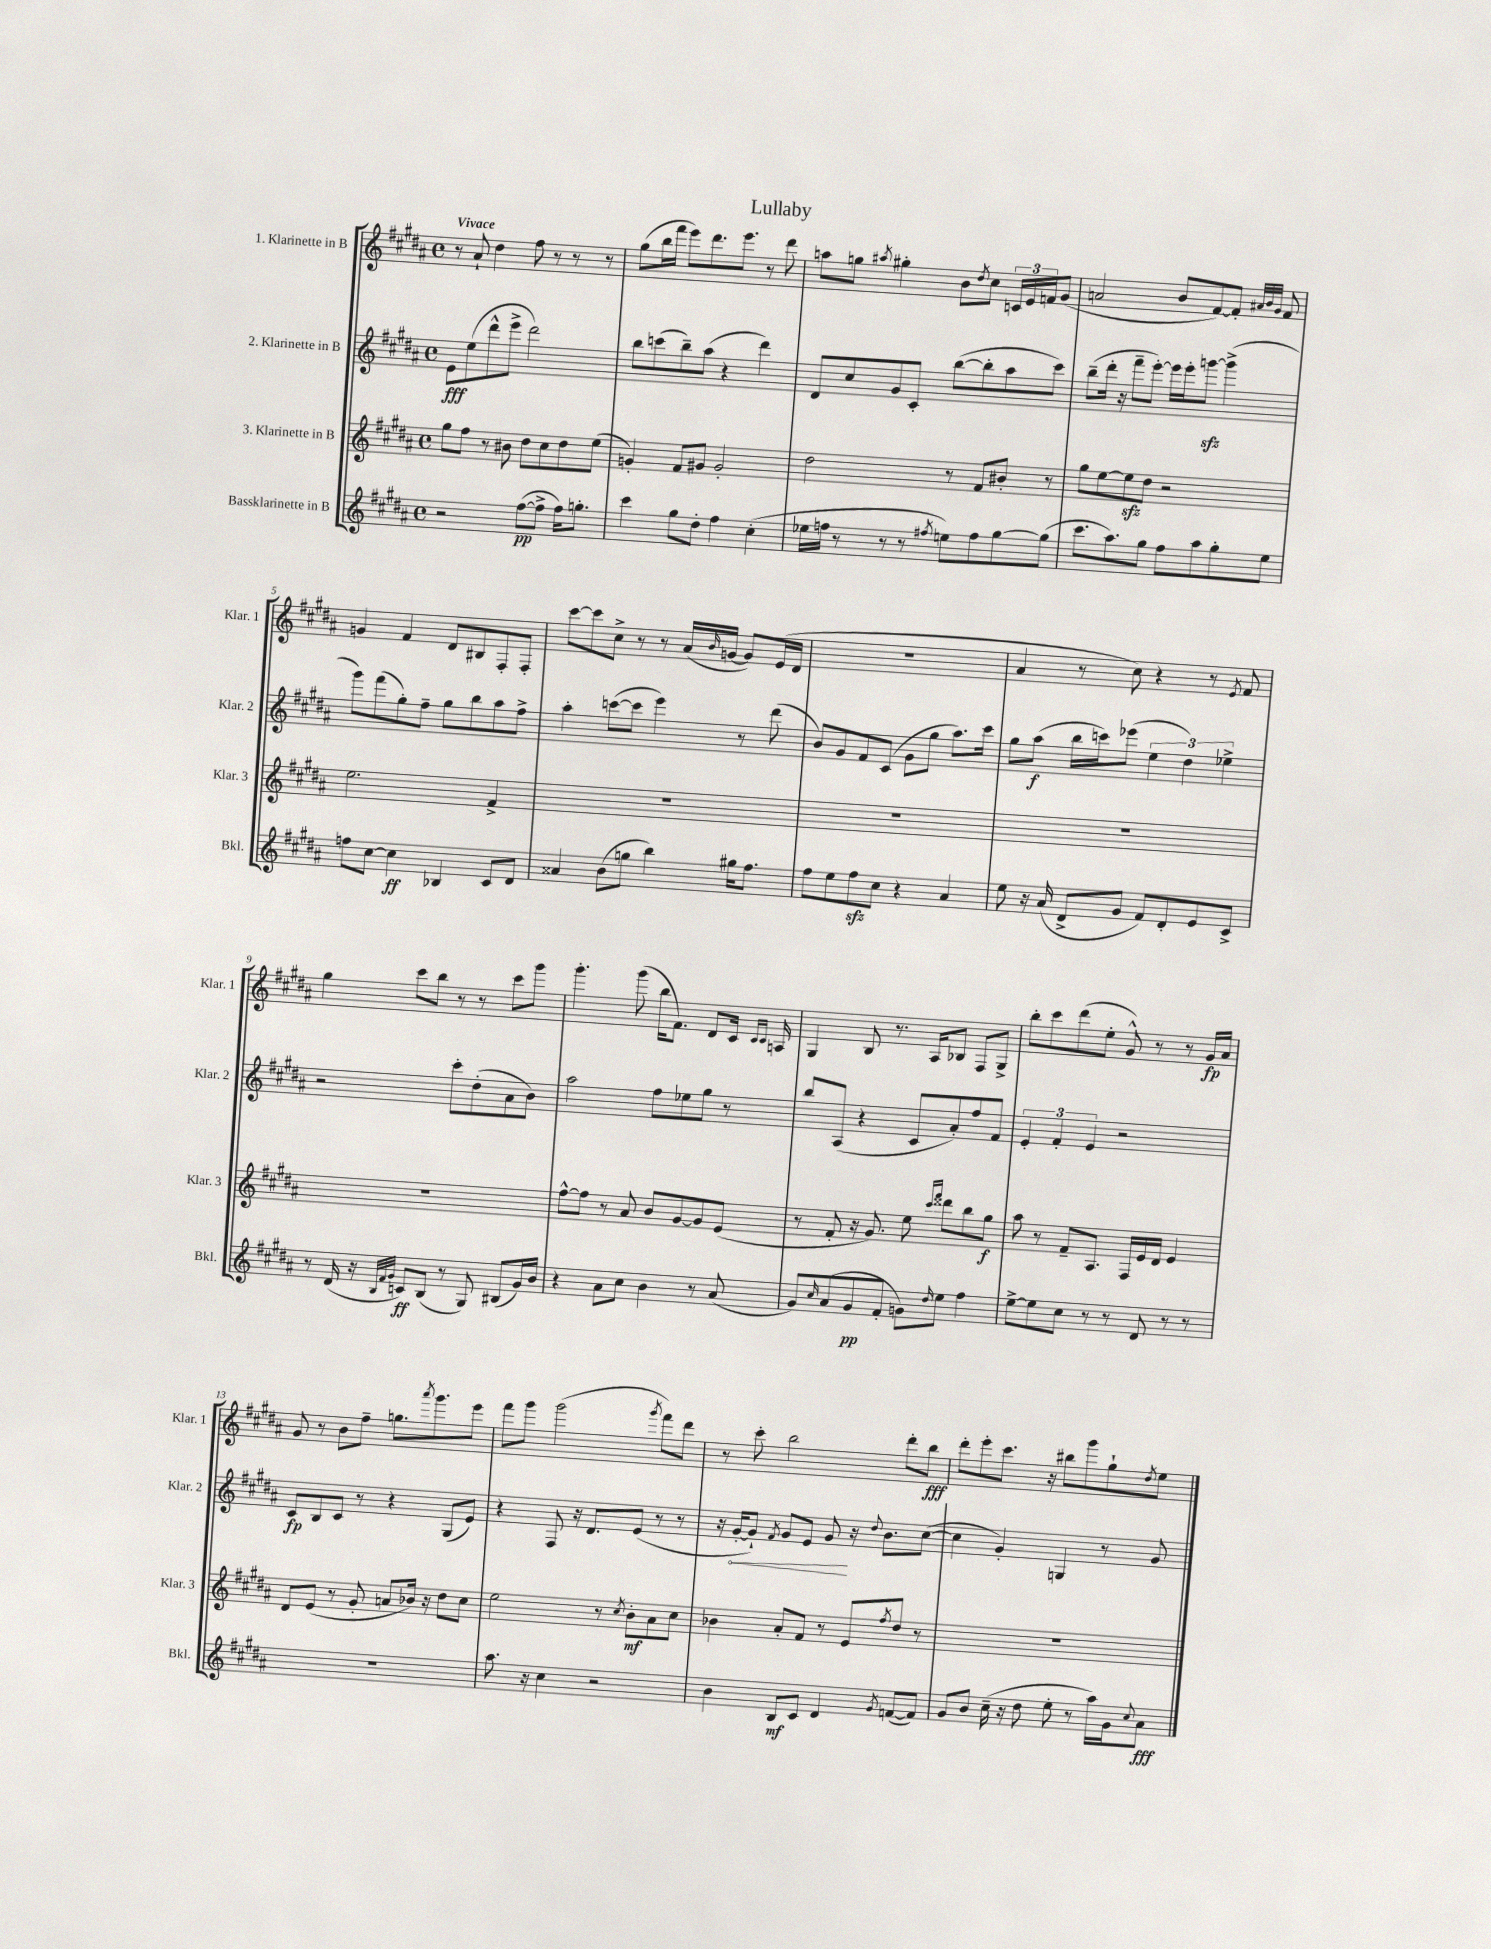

**kern	**dynam	**kern	**dynam	**kern	**dynam	**kern	**dynam
*part4	*part4	*part3	*part3	*part2	*part2	*part1	*part1
*staff4	*staff4	*staff3	*staff3	*staff2	*staff2	*staff1	*staff1
*I"Bassklarinette in B	*	*I"3. Klarinette in B	*	*I"2. Klarinette in B	*	*I"1. Klarinette in B	*
*I'Bkl.	*	*I'Klar. 3	*	*I'Klar. 2	*	*I'Klar. 1	*
*clefG2	*	*clefG2	*	*clefG2	*	*clefG2	*
*k[f#c#g#d#a#]	*	*k[f#c#g#d#a#]	*	*k[f#c#g#d#a#]	*	*k[f#c#g#d#a#]	*
*M4/4	*	*M4/4	*	*M4/4	*	*M4/4	*
*met(c)	*	*met(c)	*	*met(c)	*	*met(c)	*
=1	=1	=1	=1	=1	=1	=1	=1
!	!	!	!	!	!	!LO:TX:a:B:t=Vivace	!
2r	.	8gg#\L	.	8e\L	fff	8r	.
.	.	8ff#\J	.	(8ee\	.	8a#`/	.
.	.	8r	.	8ddd#^^\	.	4dd#\	.
.	.	8b#X\	.	8eee^\J	.	.	.
([8ff#\L	pp	8dd#\L	.	2ddd#\)	.	8ff#\	.
8ff#^\J]	.	8cc#\	.	.	.	8r	.
16ff#\KL)	.	8dd#\	.	.	.	8r	.
8.ggn'\J	.	.	.	.	.	.	.
.	.	(8ee\J	.	.	.	8r	.
=2	=2	=2	=2	=2	=2	=2	=2
4ccc#\	.	4gn'/)	.	8bb\L	.	(8gg#\L	.
.	.	.	.	(8cccn\	.	16bb\L	.
.	.	.	.	.	.	16fff#\JJ	.
8gg#\L	.	8f#/L	.	8bb~\)	.	8eee\L)	.
8dd#'\J	.	8g#X/J	.	(8aa#\J	.	8.ddd#\	.
4ff#\	.	2g#'/	.	4r	.	.	.
.	.	.	.	.	.	8.eee\J	.
(4cc#'\	.	.	.	4ddd#\)	.	8r	.
.	.	.	.	.	.	8ddd#\	.
=3	=3	=3	=3	=3	=3	=3	=3
16ee-X\LL	.	2dd#\	.	8d#/L	.	8aan\L	.
16ffn\JJ	.	.	.	.	.	.	.
8r	.	.	.	8cc#/	.	8ggn\J	.
.	.	.	.	.	.	8qaa#X/	.
8r	.	.	.	8g#/	.	4gg#X'\	.
8r	.	.	.	8c#'/J	.	.	.
8qff#X/	.	.	.	.	.	.	.
8een\L)	.	8r	.	([8bb\L	.	8b\L	.
.	.	.	.	.	.	8qdd#/	.
8ff#\	.	8f#/L	.	8bb'\]	.	8cc#\J	.
[8gg#\	.	8b#X'/J	.	8aa#\	.	24cn/LL	.
.	.	.	.	.	.	24e/	.
.	.	.	.	.	.	24fn/J	.
(8gg#\J]	.	8r	.	8ccc#\J)	.	(8g#/J	.
=4	=4	=4	=4	=4	=4	=4	=4
8.ccc#\L	.	8gg#\L	.	(8bb~\L	.	2an/	.
.	.	[8ee\	.	16ddd#'\Jk	.	.	.
8.aa#\)	.	.	.	16r	.	.	.
.	.	8eezz\]	.	8fff#~\L	.	.	.
8gg#\J	.	8dd#\J	.	[8eee'\J)	.	.	.
8ff#\L	.	2r	.	16eee\LL]	.	8b/L	.
.	.	.	.	16eee'\J	.	.	.
8aa#\	.	.	.	[8gggnzz\J	.	[8f#/)	.
8gg#'\	.	.	.	(4ggg^\]	.	8f#'/J]	.
.	.	.	.	.	.	32qqa#X/LLL	.
.	.	.	.	.	.	32qqb/	.
.	.	.	.	.	.	32qqg#/JJJ	.
8ee\J	.	.	.	.	.	8f#/	.
!!LO:LB:g=z
=5	=5	=5	=5	=5	=5	=5	=5
8ffn\L	.	2.ee\	.	8ggg#\L)	.	4gn/	.
[8cc#\J	.	.	.	(8fff#\	.	.	.
4cc#\]	ff	.	.	8gg#'\)	.	4f#/	.
.	.	.	.	8ff#~\J	.	.	.
4B-X/	.	.	.	8gg#\L	.	8d#/L	.
.	.	.	.	8bb\	.	8B#X/	.
8c#/L	.	4f#^/	.	8aa#\	.	8F#'/	.
8d#/J	.	.	.	8ff#^\J	.	8F#'/J	.
=6	=6	=6	=6	=6	=6	=6	=6
4a##X/	.	1r	.	4aa#'\	.	[8ccc#\L	.
.	.	.	.	.	.	8ccc#\]	.
(8b\L	.	.	.	([8cccn\L	.	8cc#^\J	.
8ggn\J	.	.	.	8ccc\J]	.	8r	.
4bb\)	.	.	.	4eee\)	.	8r	.
.	.	.	.	.	.	(16a#/LL	.
.	.	.	.	.	.	16qqb/	.
.	.	.	.	.	.	[16gn/JJ	.
16gg#X\KL	.	.	.	8r	.	8g/L])	.
8.ff#\J	.	.	.	.	.	.	.
.	.	.	.	(8ddd#\	.	(16e/L	.
.	.	.	.	.	.	16d#/JJ	.
=7	=7	=7	=7	=7	=7	=7	=7
8ff#\L	.	1r	.	8b/L)	.	1r	.
8ee\	.	.	.	8g#/	.	.	.
8ff#zz\	.	.	.	8f#/	.	.	.
8cc#\J	.	.	.	(8c#/J	.	.	.
4r	.	.	.	8g#\L	.	.	.
.	.	.	.	8gg#\J	.	.	.
4a#/	.	.	.	8.aa#\L)	.	.	.
.	.	.	.	16ccc#\Jk	.	.	.
=8	=8	=8	=8	=8	=8	=8	=8
8ee\	.	1r	.	8gg#\L	.	4a#/	.
16r	.	.	.	(8aa#\J	f	.	.
(16a#/	.	.	.	.	.	.	.
8d#^/L	.	.	.	16bb\LL	.	8r	.
.	.	.	.	16cccn\J)	.	.	.
8g#/J	.	.	.	(8eee-X\J	.	8cc#\)	.
8f#/L)	.	.	.	6ee\	.	4r	.
8d#'/	.	.	.	.	.	.	.
.	.	.	.	6dd#\)	.	.	.
8e/	.	.	.	.	.	8r	.
.	.	.	.	6ee-X^\	.	.	.
.	.	.	.	.	.	8qe/	.
8c#^/J	.	.	.	.	.	8f#/	.
!!LO:LB:g=z
=9	=9	=9	=9	=9	=9	=9	=9
8r	.	1r	.	2r	.	4gg#\	.
(16d#/	.	.	.	.	.	.	.
16r	.	.	.	.	.	.	.
32qqB/LLL	.	.	.	.	.	.	.
32qqf#/	.	.	.	.	.	.	.
32qqg#/JJJ	.	.	.	.	.	.	.
8cn/L)	ff	.	.	.	.	8ccc#\L	.
(8B/J	.	.	.	.	.	8bb\J	.
8r	.	.	.	8ccc#'\L	.	8r	.
8G#/)	.	.	.	(8dd#'\	.	8r	.
(8B#X/L	.	.	.	8a#\	.	8ccc#\L	.
16g#/L)	.	.	.	8b\J)	.	8ggg#\J	.
16b/JJ	.	.	.	.	.	.	.
=10	=10	=10	=10	=10	=10	=10	=10
4r	.	[8ff#^^\L	.	2aa#\	.	4.ggg#'\	.
.	.	8ff#\J]	.	.	.	.	.
8a#\L	.	8r	.	.	.	.	.
8cc#\J	.	8a#/	.	.	.	(8ggg#\	.
4b\	.	8b/L	.	8ff#\L	.	16bb\KL	.
.	.	.	.	.	.	8.f#\J)	.
.	.	[8g#/	.	8ee-X\	.	.	.
8r	.	8g#/]	.	8gg#\J	.	8d#/L	.
(8a#/	.	(8e/J	.	8r	.	16c#/Jk	.
.	.	.	.	.	.	16qqc#/LL	.
.	.	.	.	.	.	16qqc#/JJ	.
.	.	.	.	.	.	16An/	.
=11	=11	=11	=11	=11	=11	=11	=11
8g#/L)	.	8r	.	8bb/L	.	4G#/	.
16qqcc#/	.	.	.	.	.	.	.
(8a#/	.	8f#'/	.	(8A#/J	.	.	.
8g#/	pp	16r	.	4r	.	8B/	.
.	.	8.g#/)	.	.	.	.	.
8f#'/J	.	.	.	.	.	8.r	.
8gn\L)	.	8ee\	.	8c#/L	.	.	.
.	.	.	.	.	.	16A#/KL	.
.	.	16qqccc#/LL	.	.	.	.	.
16qqdd#/	.	16qqfff#/JJ	.	.	.	.	.
8ee\J	.	8ddd##X\L	.	8a#'/)	.	8B-X/J	.
4ff#\	.	8bb\	.	8ff#/	.	8F#/L	.
.	.	8gg#\J	f	8f#/J	.	8G#^/J	.
=12	=12	=12	=12	=12	=12	=12	=12
[8ee^\L	.	8aa#\	.	6e'/	.	8bb'\L	.
8ee\]	.	8r	.	.	.	8ccc#\	.
.	.	.	.	6f#'/	.	.	.
8cc#\J	.	8f#~/L	.	.	.	(8ddd#\	.
.	.	.	.	6e/	.	.	.
8r	.	8.A#/J	.	.	.	8ee'\J	.
8r	.	.	.	2r	.	8g#^^/)	.
.	.	16F#/LL	.	.	.	.	.
8d#/	.	16e/	.	.	.	8r	.
.	.	16d#/JJ	.	.	.	.	.
8r	.	4e/	.	.	.	8r	.
8r	.	.	.	.	.	16g#/LL	fp
.	.	.	.	.	.	16a#/JJ	.
!!LO:LB:g=z
=13	=13	=13	=13	=13	=13	=13	=13
1r	.	8d#/L	.	8c#/L	fp	8g#/	.
.	.	(8e/J	.	8B/	.	8r	.
.	.	8r	.	8c#/J	.	8b\L	.
.	.	8g#'/	.	8r	.	8ff#~\J	.
.	.	8an/L	.	4r	.	8.ggn\L	.
.	.	16b-X/Jk)	.	.	.	.	.
.	.	.	.	.	.	8qaaa#/	.
.	.	16r	.	.	.	8.ggg#\	.
.	.	8dd#\L	.	(8G#/L	.	.	.
.	.	8cc#\J	.	8e/J)	.	8eee\J	.
=14	=14	=14	=14	=14	=14	=14	=14
8.aa#\	.	2ee\	.	4r	.	8fff#\L	.
.	.	.	.	.	.	8ggg#\J	.
16r	.	.	.	.	.	.	.
4cc#\	.	.	.	8F#/	.	(2ggg#\	.
.	.	.	.	16r	.	.	.
.	.	.	.	8.d#/L	.	.	.
2r	.	8r	.	.	.	.	.
.	.	8qcc#/	.	.	.	.	.
.	.	8b'\L	mf	(8e/J	.	.	.
.	.	.	.	.	.	8qggg#/	.
.	.	8a#\	.	8r	.	8fff#\L)	.
.	.	8cc#\J	.	8r	.	8ddd#\J	.
=15	=15	=15	=15	=15	=15	=15	=15
4b\	.	4b-X\	.	16r	.	8r	.
!	!	!	!	!	!LO:HP:b	!	!
.	.	.	.	[16g#'/KL	<	.	.
.	.	.	.	8g#`/J])	.	8ccc#'\	.
.	.	.	.	8qf#/	.	.	.
8B/L	mf	8a#'/L	.	8g#/L	.	2bb\	.
8c#/J	.	8f#/J	.	8e/J	.	.	.
4d#/	.	8r	.	8g#/	.	.	.
.	.	8e/L	.	16r	[	.	.
.	.	.	.	8qqdd#/	.	.	.
.	.	.	.	8.b\L	.	.	.
8qg#/	.	8qff#/	.	.	.	.	.
([8fn/L	.	8dd#/J	.	.	.	8ddd#'\L	.
8f/J])	.	8r	.	([8cc#\J	.	8bb\J	fff
=16	=16	=16	=16	=16	=16	=16	=16
8g#/L	.	1r	.	4cc#\]	.	8ddd#'\L	.
8b/J	.	.	.	.	.	8eee'\	.
(16cc#~\	.	.	.	4g#'/)	.	8.ccc#\J	.
16r	.	.	.	.	.	.	.
8dd#\	.	.	.	.	.	.	.
.	.	.	.	.	.	16r	.
8ee'\	.	.	.	4Gn/	.	8bb#X\L	.
8r	.	.	.	.	.	8ggg#\	.
16aa#\LL)	.	.	.	8r	.	8gg#`\	.
16g#\J	.	.	.	.	.	.	.
8qqcc#/	.	.	.	.	.	8qdd#/	.
8a#\J	fff	.	.	8g#/	.	8ee\J	.
==	==	==	==	==	==	==	==
*-	*-	*-	*-	*-	*-	*-	*-
